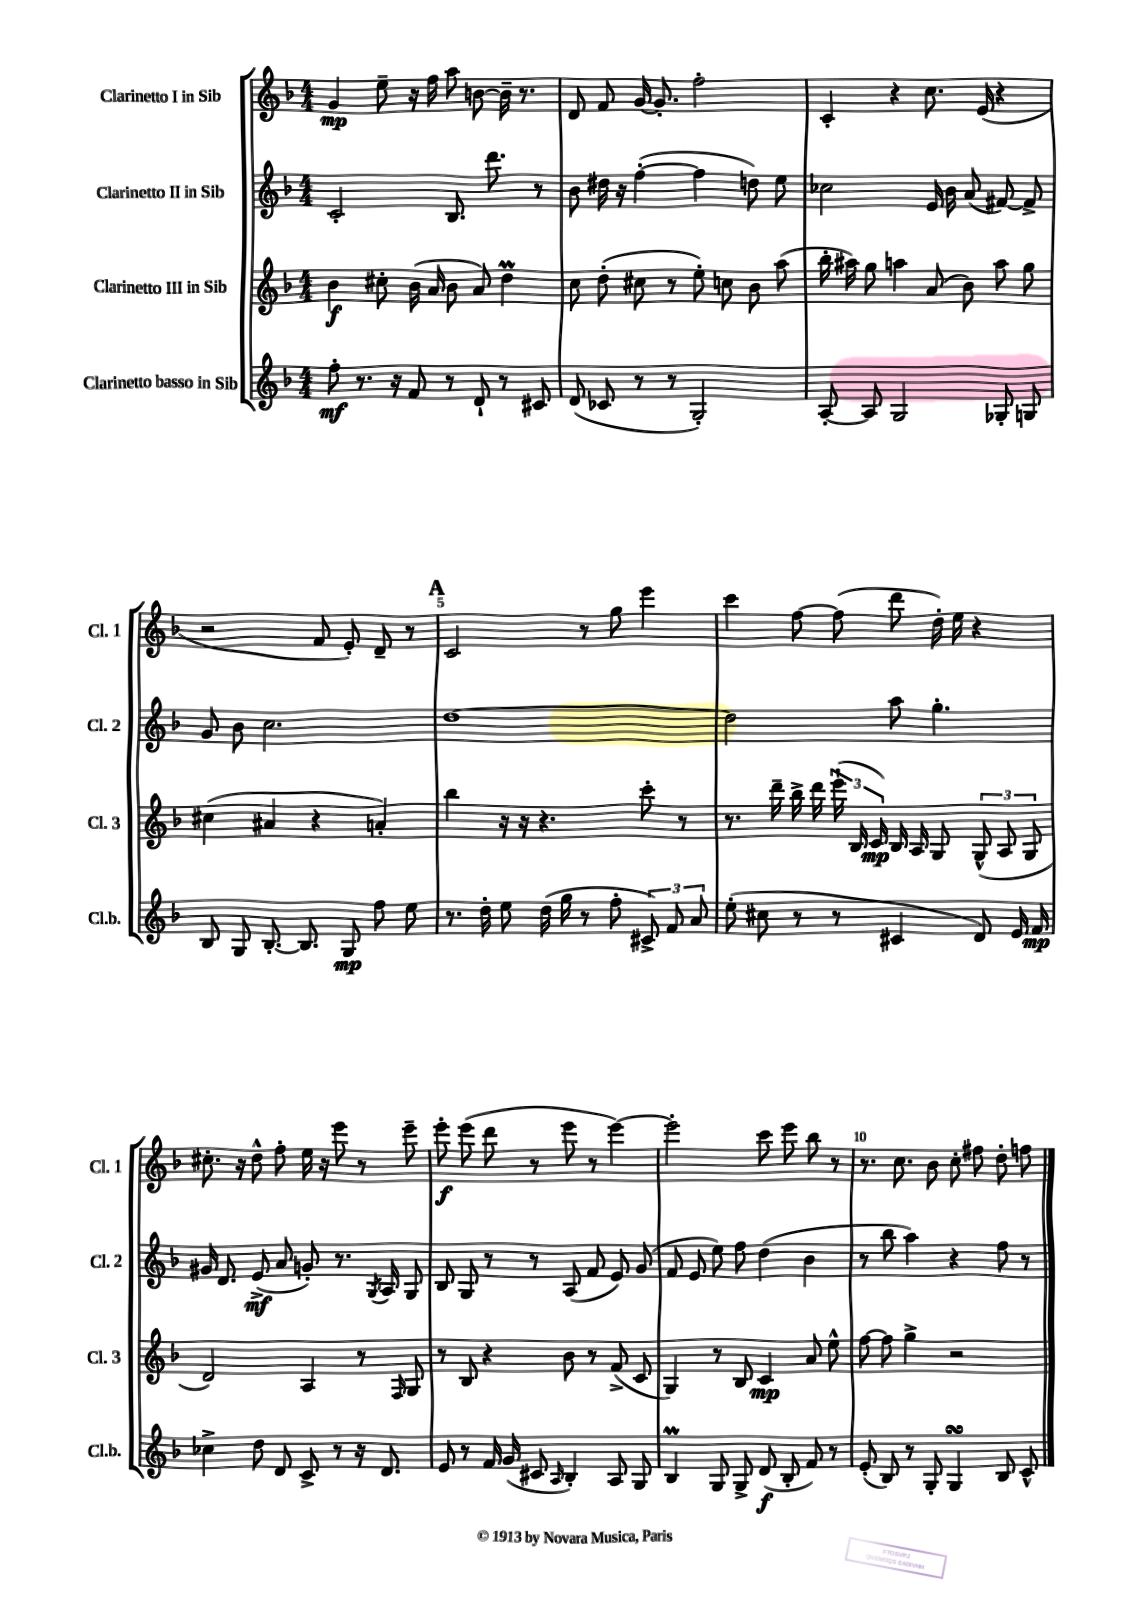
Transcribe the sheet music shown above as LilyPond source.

<<
\new StaffGroup <<
\new Staff = "s0" \with { instrumentName = "Clarinetto I in Sib" shortInstrumentName = "Cl. 1" } {
    \clef treble \key f \major \numericTimeSignature \time 4/4
    \autoBeamOff g'4\mp e''8-- r16 f''16 a''8 b'8~ b'16-- r8. |
    d'8 f'8 g'16~ g'8.-. f''2-. |
    c'4-. r4 c''8. e'16( r4 |
    r2 f'8 e'8-.) d'8-- r8 |
    \mark \markup { \bold "A" } c'2 r8 g''8 e'''4 |
    c'''4 f''8~ f''8( d'''8 d''16-.) e''16 r4 |
    cis''8.-. r16 d''8-^ f''8-. e''16 r16 e'''8 r8 e'''8-- |
    e'''8-.\f e'''8( d'''8 r8 e'''8 r8 e'''4~) |
    e'''2-. c'''8 e'''8 bes''8 r8 |
    r8. c''8. bes'8 c''8-. fis''8 d''8-. f''8 \bar "|." |
}
\new Staff = "s1" \with { instrumentName = "Clarinetto II in Sib" shortInstrumentName = "Cl. 2" } {
    \clef treble \key f \major \numericTimeSignature \time 4/4
    \autoBeamOff c'2-. bes8. d'''8. r8 |
    bes'8 dis''16 r16 f''4~-.( f''4 d''8) e''8 |
    ces''2 e'16 bes'16 a'8( fis'8~) fis'8-> |
    g'8 bes'8 c''2. |
    \mark \markup { \bold "A" } d''1~ |
    d''2 a''8 g''4.-. |
    gis'16 d'8. e'8->\mf( a'8 g'8-.) r8. \acciaccatura { g8 } a16 g8 |
    bes8 g8 r8 r8 a8( f'8 e'8) g'8( |
    f'8 e'8 e''8) f''8 d''4( bes'4 |
    r8 bes''8 a''4) r4 f''8 r8 \bar "|." |
}
\new Staff = "s2" \with { instrumentName = "Clarinetto III in Sib" shortInstrumentName = "Cl. 3" } {
    \clef treble \key f \major \numericTimeSignature \time 4/4
    \autoBeamOff bes'4\f cis''8-. bes'16( a'16 bes'8 a'8) d''4\prall |
    c''8 d''8-.( cis''8 r8 e''8-.) c''8 bes'8 a''8( |
    bes''16-. ais''16) g''8 a''4 a'8( bes'8) a''8 g''8 |
    cis''4( ais'4 r4 a'4-.) |
    \mark \markup { \bold "A" } bes''4 r16 r16 r4. c'''8-. r8 |
    r8. d'''16-- bes''16-> d'''16 \tuplet 3/2 { e'''16-!( bes16 c'16\mp) } bes16 a16 g8 \tuplet 3/2 { g8-^( a8 g8 } |
    d'2) a4 r8 \grace { f16 } g8 |
    r8 bes8 r4 bes'8 r8 f'8->( c'8 |
    g4) r8 bes8 c'4\mp a'8 e''8-^ |
    f''8~ f''8 g''4-> r2 \bar "|." |
}
\new Staff = "s3" \with { instrumentName = "Clarinetto basso in Sib" shortInstrumentName = "Cl.b." } {
    \clef treble \key f \major \numericTimeSignature \time 4/4
    \autoBeamOff f''8-.\mf r8. r16 f'8 r8 d'8-! r8 cis'8 |
    d'8( ces'8 r8 r8 g2-.) |
    a8~-. a8 g2 ges8-. g8 |
    bes8 g8 bes8.~-. bes8. g8\mp f''8 e''8 |
    \mark \markup { \bold "A" } r8. d''16-. e''8 d''16( g''16 r8 f''8-. \tuplet 3/2 { cis'8->) f'8 a'8 } |
    e''8-.( cis''8 r8 r8 cis'4 d'8) e'16 f'16\mp |
    ces''4-> d''8 d'8 c'8-> r8 r16 d'8. |
    e'8 r8 f'16 g'16( cis'8 \grace { a16 } bes4-.) a8 g8 |
    bes4\prall g8 g8-> d'8\f( bes8-. f'8) r8 |
    e'8-.( bes8) r8 g8-. g4\turn bes8 c'8-^ \bar "|." |
}
>>
>>
\layout { \context { \Score \override BarNumber.break-visibility = ##(#f #t #t) barNumberVisibility = #(every-nth-bar-number-visible 5) } }
